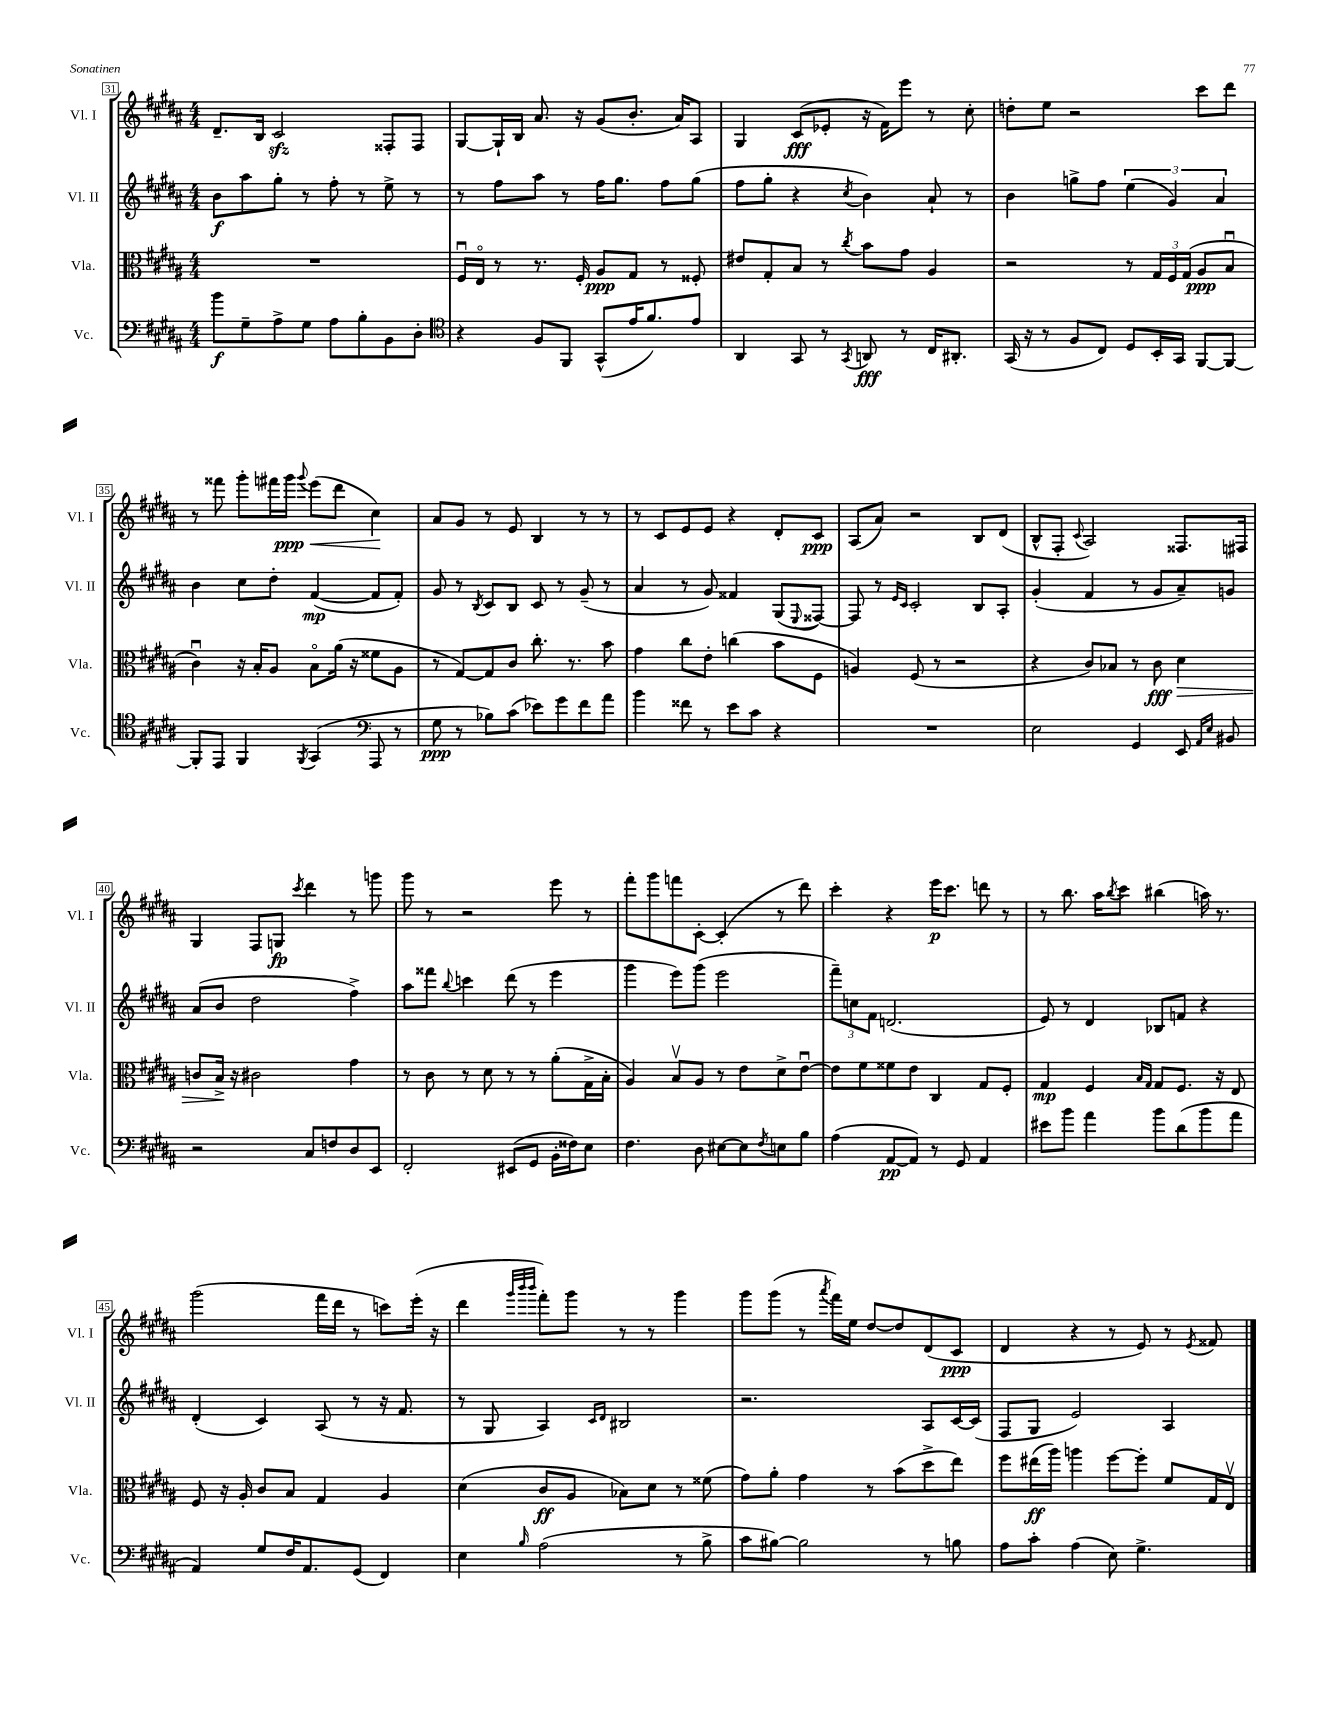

**kern	**kern	**kern	**kern
*staff4	*staff3	*staff2	*staff1
*clefF4	*clefC3	*clefG2	*clefG2
*k[f#c#g#d#a#]	*k[f#c#g#d#a#]	*k[f#c#g#d#a#]	*k[f#c#g#d#a#]
*M4/4	*M4/4	*M4/4	*M4/4
8b	1r	8b	8.d#~
8G#~	.	8aa#	.
.	.	.	16B
8A#^	.	8gg#'	2c#
8G#	.	8r	.
8A#	.	8ff#'	.
8B'	.	8r	.
8BB	.	8ee^	8F##'
8D#'	.	8r	8F##
=	=	=	=
*clefC4	*	*	*
4r	16F#u	8r	[8G#
.	16Eo	.	.
.	8r	8ff#	16G#`]
.	.	.	16B
8F#	8.r	8aa#	8.a#
8FF#	.	8r	.
.	16F#'	.	16r
(8GG#^^	8A#	16ff#	(8g#
.	.	8.gg#	.
16e	8G#	.	8.b'
8.f#)	.	.	.
.	8r	8ff#	.
.	.	.	16a#)
8e	8F##'	(8gg#	8A#
=	=	=	=
4AA#	8e#	8ff#	4G#
.	8G#'	8gg#'	.
8GG#	8B	4r	(8c#
8r	8r	.	8e-'
8qGG#	8qcc#	8qcc#	.
8AA	8b	4b)	16r
.	.	.	16f#)
8r	8g#	.	8eee
16C#	4A#	8a#`	8r
8.AA#'	.	.	.
.	.	8r	8cc#'
=	=	=	=
(16GG#	2r	4b	8dd'
16r	.	.	.
8r	.	.	8ee
8F#	.	8gg^	2r
8C#)	.	8ff#	.
8D#	8r	(6ee	.
16BB'	24G#	.	.
.	24F#	6g#)	.
16GG#	.	.	.
.	(24G#	.	.
[8FF#	8A#	.	8ccc#
.	.	6a#	.
8FF#_	8Bu	.	8ddd#
=	=	=	=
8FF#']	4c#u)	4b	8r
8EE	.	.	8fff##
4FF#	16r	8cc#	8ggg#'
.	16B'	.	.
.	8A#	8dd#'	16fff#
.	.	.	16ggg#
8qFF#	.	.	8qqggg#
(4GG#	8Bo	([4f#	(8eee
.	(16a#	.	8ddd#
.	16r	.	.
*clefF4	*	*	*
8AAA#	8f##	8f#]	4cc#)
8r	8A#	8f#')	.
=	=	=	=
8G#	8r	8g#	8a#
8r	[8G#)	8r	8g#
.	.	8qB	.
8B-)	8G#]	8c#	8r
(8c#	8c#	8B	8e
8e-)	8.cc#'	8c#	4B
8g#	.	8r	.
.	8.r	.	.
8f#	.	(8g#~	8r
8a#	8b	8r	8r
=	=	=	=
4b	4g#	4a#	8r
.	.	.	8c#
8f##	8cc#	8r	8e
8r	8e'	8g#)	8e
8e	(4cc	4f##	4r
8c#	.	.	.
4r	8b	(8G#	8d#'
.	.	8qqE	.
.	8F#	[8F##)	8c#
=	=	=	=
1r	4A)	8F##]	(8A#
.	.	8r	8a#)
.	.	16qqe	.
.	.	16qqc#	.
.	(8F#	2c#'	2r
.	8r	.	.
.	2r	.	.
.	.	8B	8B
.	.	8A#'	(8d#
=	=	=	=
2E	4r	(4g#'	8B^^
.	.	.	8F#'
.	.	.	8qqc#
.	8c#)	4f#	2A#)
.	8B-	.	.
4GG#	8r	8r	.
.	8c#	8g#	.
8EE	4d#	8a#~)	8.F##
16qqAA#	.	.	.
16qqE	.	.	.
8BB#	.	8g	.
.	.	.	16F#
=	=	=	=
2r	8c	(8a#	4G#
.	16B^	8b	.
.	16r	.	.
.	2c#	2dd#	8F#
.	.	.	8G
.	.	.	8qccc#
8C#	.	.	4ddd#
8F	.	.	.
8D#	4g#	4ff#^)	8r
8EE	.	.	8ggg
=	=	=	=
2FF#'	8r	8aa#	8ggg#
.	8c#	8fff##	8r
.	.	8qqbb	.
.	8r	4ccc	2r
.	8d#	.	.
(8EE#	8r	(8ddd#	.
8GG#	8r	8r	.
16BB'	(8a#'	4eee	8eee
16F##)	.	.	.
8E	16G#^	.	8r
.	16B'	.	.
=	=	=	=
4.F#	4A#)	4ggg#	8fff#'
.	.	.	8ggg#
.	8Bv	8eee)	8fff
8D#	8A#	(8ggg#	[8c#'
[8E#	8r	2eee	(4c#']
8E#]	8e	.	.
8qF#	.	.	.
8E	8d#^	.	8r
8B	[8eu	.	8ddd#)
=	=	=	=
(4A#	8e]	12fff#~)	4ccc#'
.	.	12cc	.
.	8f#	.	.
.	.	12f#	.
[8AA#	8f##	(2.d	4r
8AA#])	8e	.	.
8r	4C#	.	16eee
.	.	.	8.ccc#
8GG#	.	.	.
4AA#	8G#	.	8ddd
.	8F#'	.	8r
=	=	=	=
8e#	4G#	8e)	8r
8b	.	8r	8.bb
4a#	4F#	4d#	.
.	.	.	16aa#
.	.	.	8qbb
.	.	.	8ccc#
.	16qqB	.	.
.	16qqG#	.	.
8b	8G#	8B-	(4bb#
(8d#	8.F#	8f	.
8b	.	4r	16aa)
.	16r	.	8.r
8a#	8E	.	.
=	=	=	=
4AA#)	8F#	(4d#'	(2ggg#
.	16r	.	.
.	16A#'	.	.
8G#	8c#	4c#)	.
16F#	8B	.	.
8.AA#	.	.	.
.	4G#	(8A#	16fff#
.	.	.	16ddd#
(8GG#	.	8r	8r
4FF#)	4A#	16r	8ccc)
.	.	8.f#	.
.	.	.	(16eee'
.	.	.	16r
=	=	=	=
4E	(4d#	8r	4ddd#
.	.	8G#	.
.	.	.	32qqggg#
.	.	.	32qqbbb
16qqB	.	.	32qqbbb
(2A#	8c#	4A#)	8fff#')
.	8A#	.	8ggg#
.	.	16qqc#	.
.	.	16qqd#	.
.	8B-)	2B#	8r
.	8d#	.	8r
8r	8r	.	4ggg#
8B^	(8f##	.	.
=	=	=	=
8c#	8g#)	2.r	8ggg#
[8B#)	8a#'	.	(8ggg#
2B#]	4g#	.	8r
.	.	.	8qaaa#
.	.	.	16fff#)
.	.	.	16ee
.	8r	.	[8dd#
.	(8b	.	8dd#]
8r	8dd#^	8A#	(8d#
8B	8ee)	[16c#	8c#
.	.	(16c#]	.
=	=	=	=
8A#	8ff#	8F#	4d#
8c#'	(16ee#	8G#	.
.	16aa#)	.	.
(4A#	4aa	2e)	4r
8E)	[8ff#	.	8r
4.G#^	8ff#']	.	8e)
.	8f#	4A#	8r
.	.	.	8qe
.	16G#	.	8f##
.	16Ev	.	.
==	==	==	==
*-	*-	*-	*-
